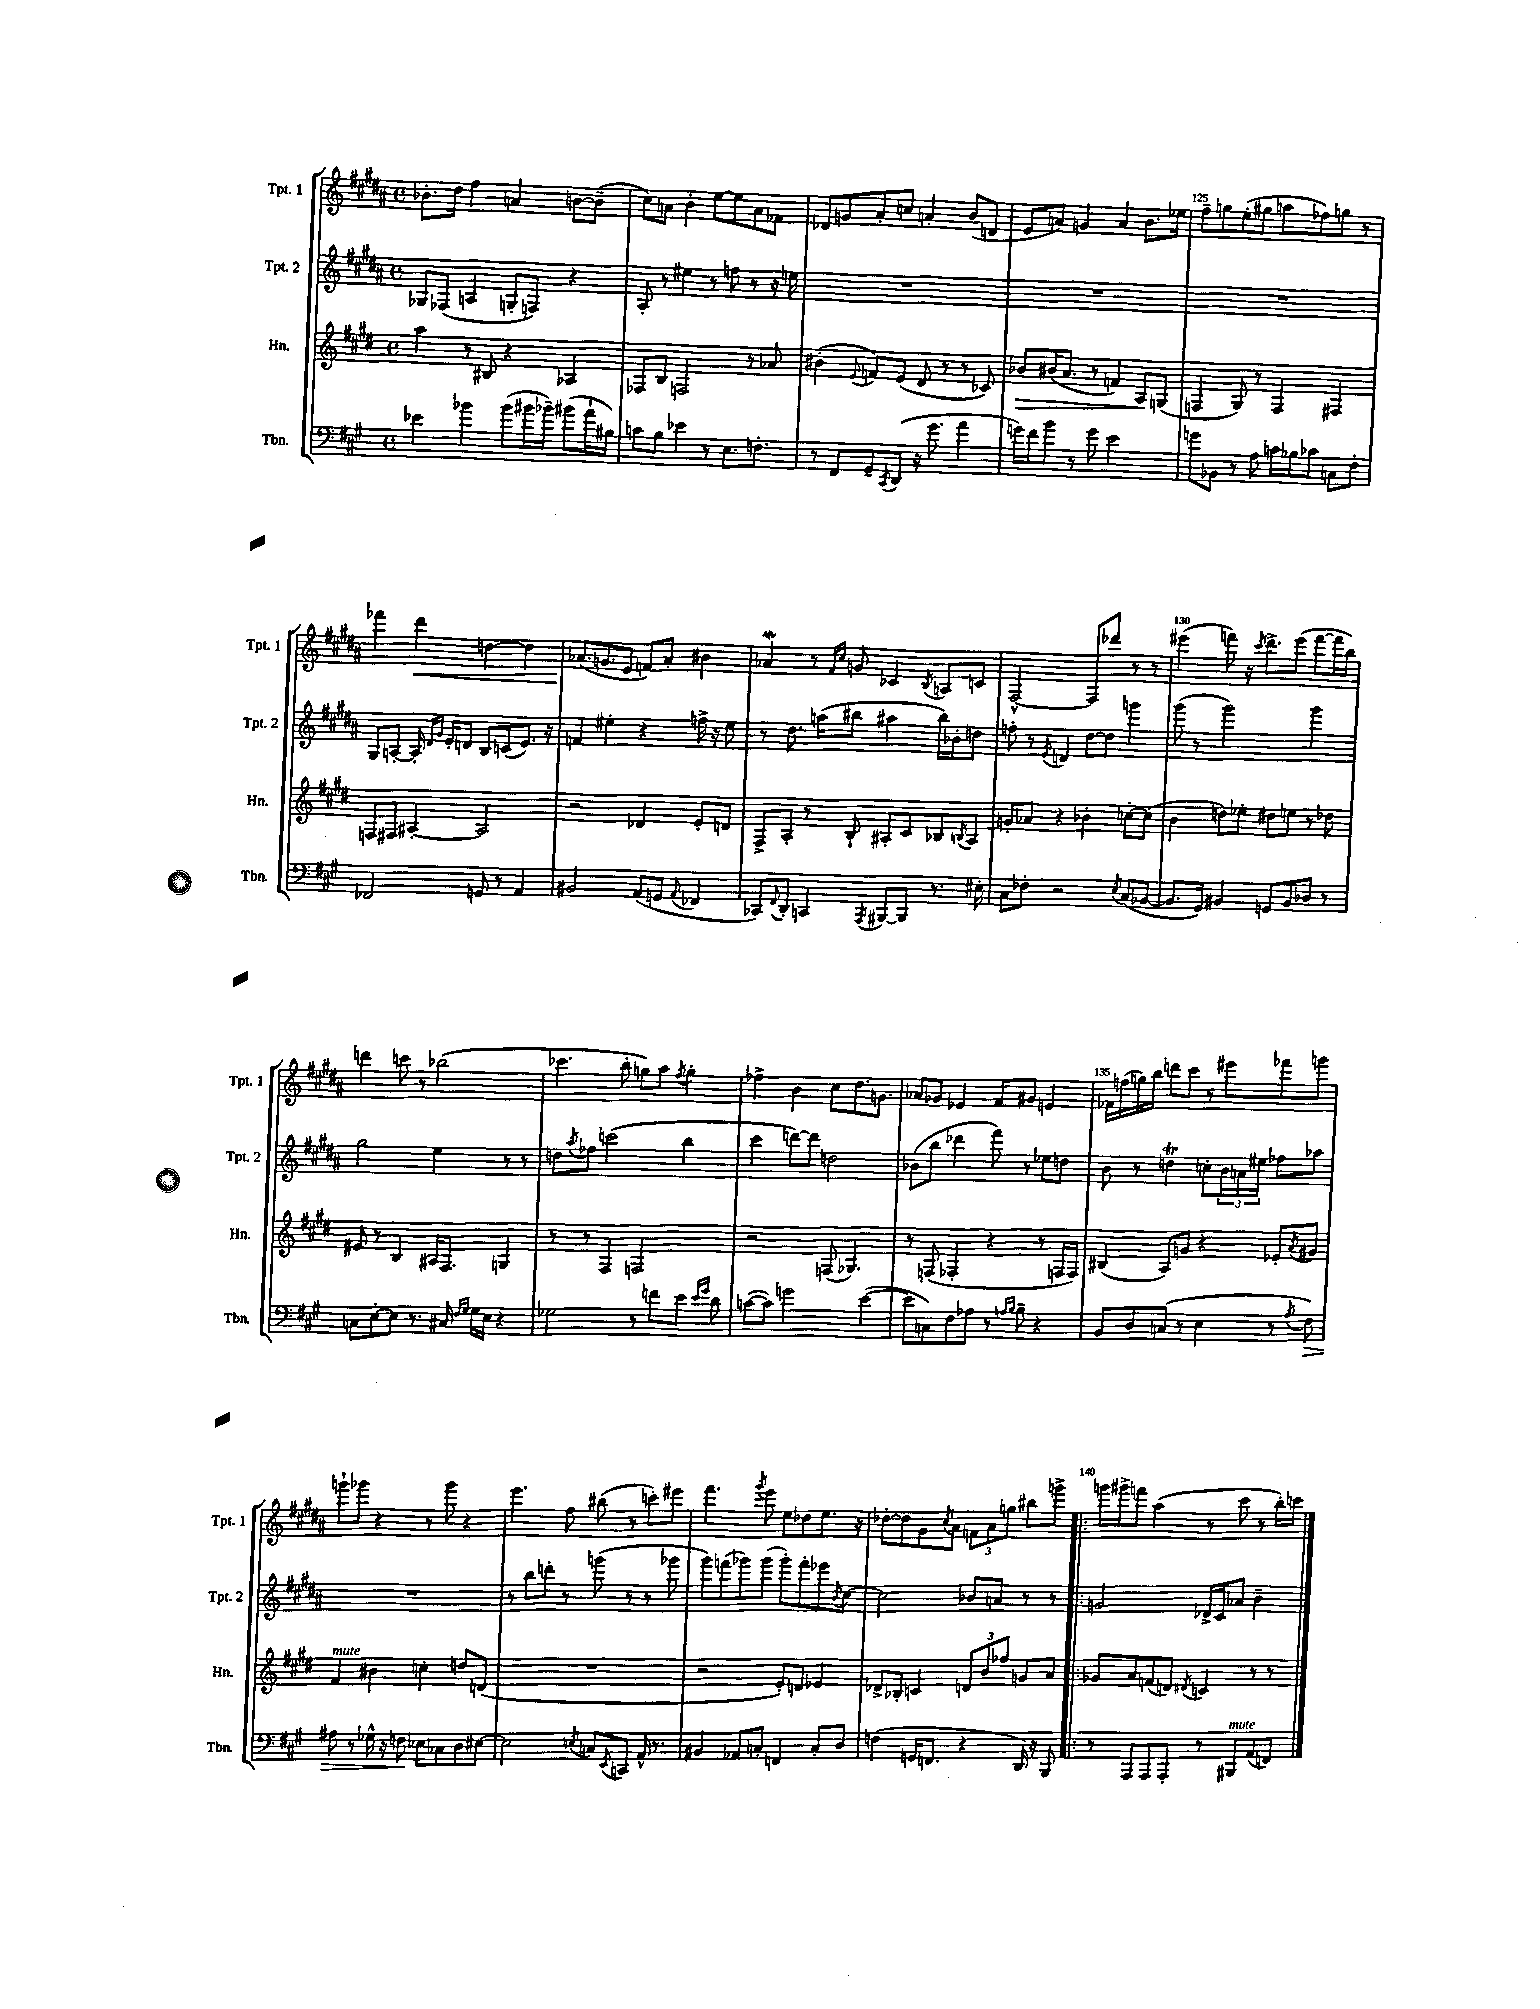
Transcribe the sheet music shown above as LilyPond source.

<<
\new StaffGroup <<
\new Staff = "s0" \with { instrumentName = "Tpt. 1" shortInstrumentName = "Tpt. 1" } {
    \clef treble \key b \major \defaultTimeSignature \time 4/4
    bes'8.-. dis''16 fis''4 a'4 b'8~ b'8--( |
    cis''8) a'8 b'4-. e''8~ e''8 a'8 fes'8 |
    des'8 g'8 ais'8-. c''8 a'4-. b'8( d'8 |
    e'8 a'8) g'4 a'4 b'8. ees''16 |
    fis''8-- g''8 e''8-.( gis''8 a''8 fes''8) g''8 r8 |
    fes'''4 dis'''4\< d''4~ d''4 |
    aes'8.\!( g'8. e'8 f'8) aes'8-. bis'4 |
    aes'4\mordent r8 \grace { fis'16 cis''16 } g'8 ces'4 \acciaccatura { b8 } a8 c'8 |
    fis2~-^ fis8 des'''8 r8 r8 |
    eis'''4( f'''8) r16 \acciaccatura { cis'''8 } dis'''8.-> eis'''8( f'''8~ f'''16 b''16) |
    d'''4 c'''8 r8 bes''2( |
    ces'''4. b''8-. g''8) ais''8 \acciaccatura { fis''8 } g''4-. |
    fes''4-> b'4 cis''8 dis''8. g'8. |
    aes'8 ges'8 ees'4 fis'8 gis'8 e'4 |
    fes'16 f''16( g''16) b''16 d'''8 cis'''8 r8 eis'''8 fes'''8 g'''8 |
    g'''8-! ges'''8 r4 r8 ges'''8 r4 |
    e'''4. fis''8 bis''8( r8 c'''8-.) eis'''8 |
    fis'''4. \acciaccatura { gis'''8 } e'''8 e''8 des''8 e''8. r16 |
    des''8~-. des''8 gis'8 \acciaccatura { cis''8 } ais'8 \tuplet 3/2 { f'8 ais'8 g''8 } bis''8 g'''8-> |
    \bar ".|:" g'''16 gis'''16-> f'''8 ais''4( r8 cis'''8 r8 b''16-.) c'''16 \bar "|." |
}
\new Staff = "s1" \with { instrumentName = "Tpt. 2" shortInstrumentName = "Tpt. 2" } {
    \clef treble \key b \major \defaultTimeSignature \time 4/4
    ges8 fes8( a4 g8-. f8) r4 |
    ais8-. r8 eis''4 r8 f''8 r8 r16 e''16 |
    R1 |
    R1 |
    R1 |
    gis8 a8~-. a16-. \grace { dis'16 gis'16 } e'16-. d'8 b8 c'8( e'8.) r16 |
    f'4 eis''4-. r4 f''16-> r16 eis''8 |
    r8 dis''8. a''16( bis''8 ais''4 bis''16) bes'16-. d''8 |
    f''8-. r8 \acciaccatura { e'8 } d'4 dis''8~ dis''8 g'''4 |
    gis'''8( r8 gis'''2) gis'''4 |
    gis''2 e''4 r8 r8 |
    d''8 \acciaccatura { ais''8 } fes''8 c'''2( b''4 |
    cis'''4 d'''8~) d'''8 d''2 |
    bes'8( b''8 des'''4 fis'''8) r8 ees''8 d''8 |
    b'8 r8 d''4\trill c''8-. \tuplet 3/2 { b'16 a'16 eis''16 } fes''8 aes''8 |
    R1 |
    r8 b''8 d'''8-. r8 g'''8( r8 r8 ges'''8 |
    gis'''8) f'''8( ges'''8) ges'''8( ges'''8-.) f'''8-. ees'''8 \acciaccatura { b'8 } cis''8~ |
    cis''2 bes'8 a'8 r8 r8 |
    \bar ".|:" g'2 des'16-> cis'16 aes'8 b'4-- \bar "|." |
}
\new Staff = "s2" \with { instrumentName = "Hn." shortInstrumentName = "Hn." } {
    \clef treble \key e \major \defaultTimeSignature \time 4/4
    a''4 r8 bis8 r4 aes4 |
    fes8 b8 f2 r8 aes'8 |
    bis'4-.( \appoggiatura { e'8 } f'8) e'8( dis'8 r8 r8 ces'8) |
    bes'8\> bis'16( a'8. r8 f'4) a8\! g8( |
    f4 gis8) r8 f4 fis4 |
    f8 fis8 ais4~-. ais2 |
    r2 des'4 e'8-. d'8 |
    fis8-> a8-. r8 b8-! ais8-. cis'8 bes8 \acciaccatura { b8 } ais8 |
    g'8-. aes'8 r4 bes'4-. c''8~-. c''8( |
    b'4 d''8) ees''8-. dis''8 e''8 r8 des''8 |
    eis'8 r8 b4 ais16 fis8. g4 |
    r8 r8 fis4 f2 |
    r2 f8( ges4.) |
    r8 f8( fes4-. r4 r8 f16 f16) |
    bis4( a8) g'8 r4 ees'8-. \acciaccatura { a'8 } gis'8 |
    fis'4^\markup { \italic "mute" } bis'4 c''4-. d''8 d'8( |
    R1 |
    r2 e'8-.) d'8 ees'4 |
    des'8-> bes8-. c'4 \tuplet 3/2 { d'8 b'8 fes''8 } g'8 a'8 |
    \bar ".|:" ges'8 a'8 f'8( d'8) \acciaccatura { dis'8 } c'4 r8 r8 \bar "|." |
}
\new Staff = "s3" \with { instrumentName = "Tbn." shortInstrumentName = "Tbn." } {
    \clef bass \key a \major \defaultTimeSignature \time 4/4
    ees'4 bes'4 bes'8( bis'16 bes'16--) bis'8( a'16-! bis16) |
    c'8 b8 ees'4 r8 e8. f8.-. |
    r8 fis,8 gis,8-- \acciaccatura { cis,8 } d,8( r16 gis'8. a'4 |
    g'16) fis'16 b'8 r8 g'8 e'2 |
    g'8 bes,8 r8 a8 c'16 bes16 ces'8 c8 fis8-. |
    fes,2 g,8 r8 a,4 |
    bis,2 a,8( g,8 \appoggiatura { a,8 } fes,4 |
    ces,8) \appoggiatura { fis,8 } d,8-. c,4 \acciaccatura { a,,8 } bis,,8~ bis,,8 r8. eis16-. |
    cis8 fes8-. r2 \acciaccatura { e8 } cis8( bes,8~ |
    bes,8. gis,16) bis,4 g,8 bis,8 des8 r8 |
    c8 e8~-. e8 r8. cis16 \grace { fis16 gis16 } gis16 e16 r4 |
    ges2 r8 f'8 e'8 \grace { e'16 gis'16 } d'8 |
    c'8~( c'8) g'2 e'4~( |
    e'8 c8) fis8 aes8 r8 \grace { a16 b16 } b8-- r4 |
    b,8 d8 c8( r8 e4 r8 \acciaccatura { a8 } fis8\>) |
    ais8 r8 ges16-^ r16 f8\! ees8 ces8 d8 eis8~ |
    eis2 \acciaccatura { e8 } c8 \acciaccatura { e,8 } c,8 a,16-^ r8. |
    bis,4 aes,8 c8-. f,4 c8-. d8 |
    f4( g,16 f,8. r4 d,16) r16 b,,8 |
    \bar ".|:" r8 a,,8 a,,8 a,,8-. r8 bis,,8^\markup { \italic "mute" } a,8( f,8) \bar "|." |
}
>>
>>
\layout { \context { \Score currentBarNumber = #121 \override BarNumber.break-visibility = ##(#f #t #t) barNumberVisibility = #(every-nth-bar-number-visible 5) } }
